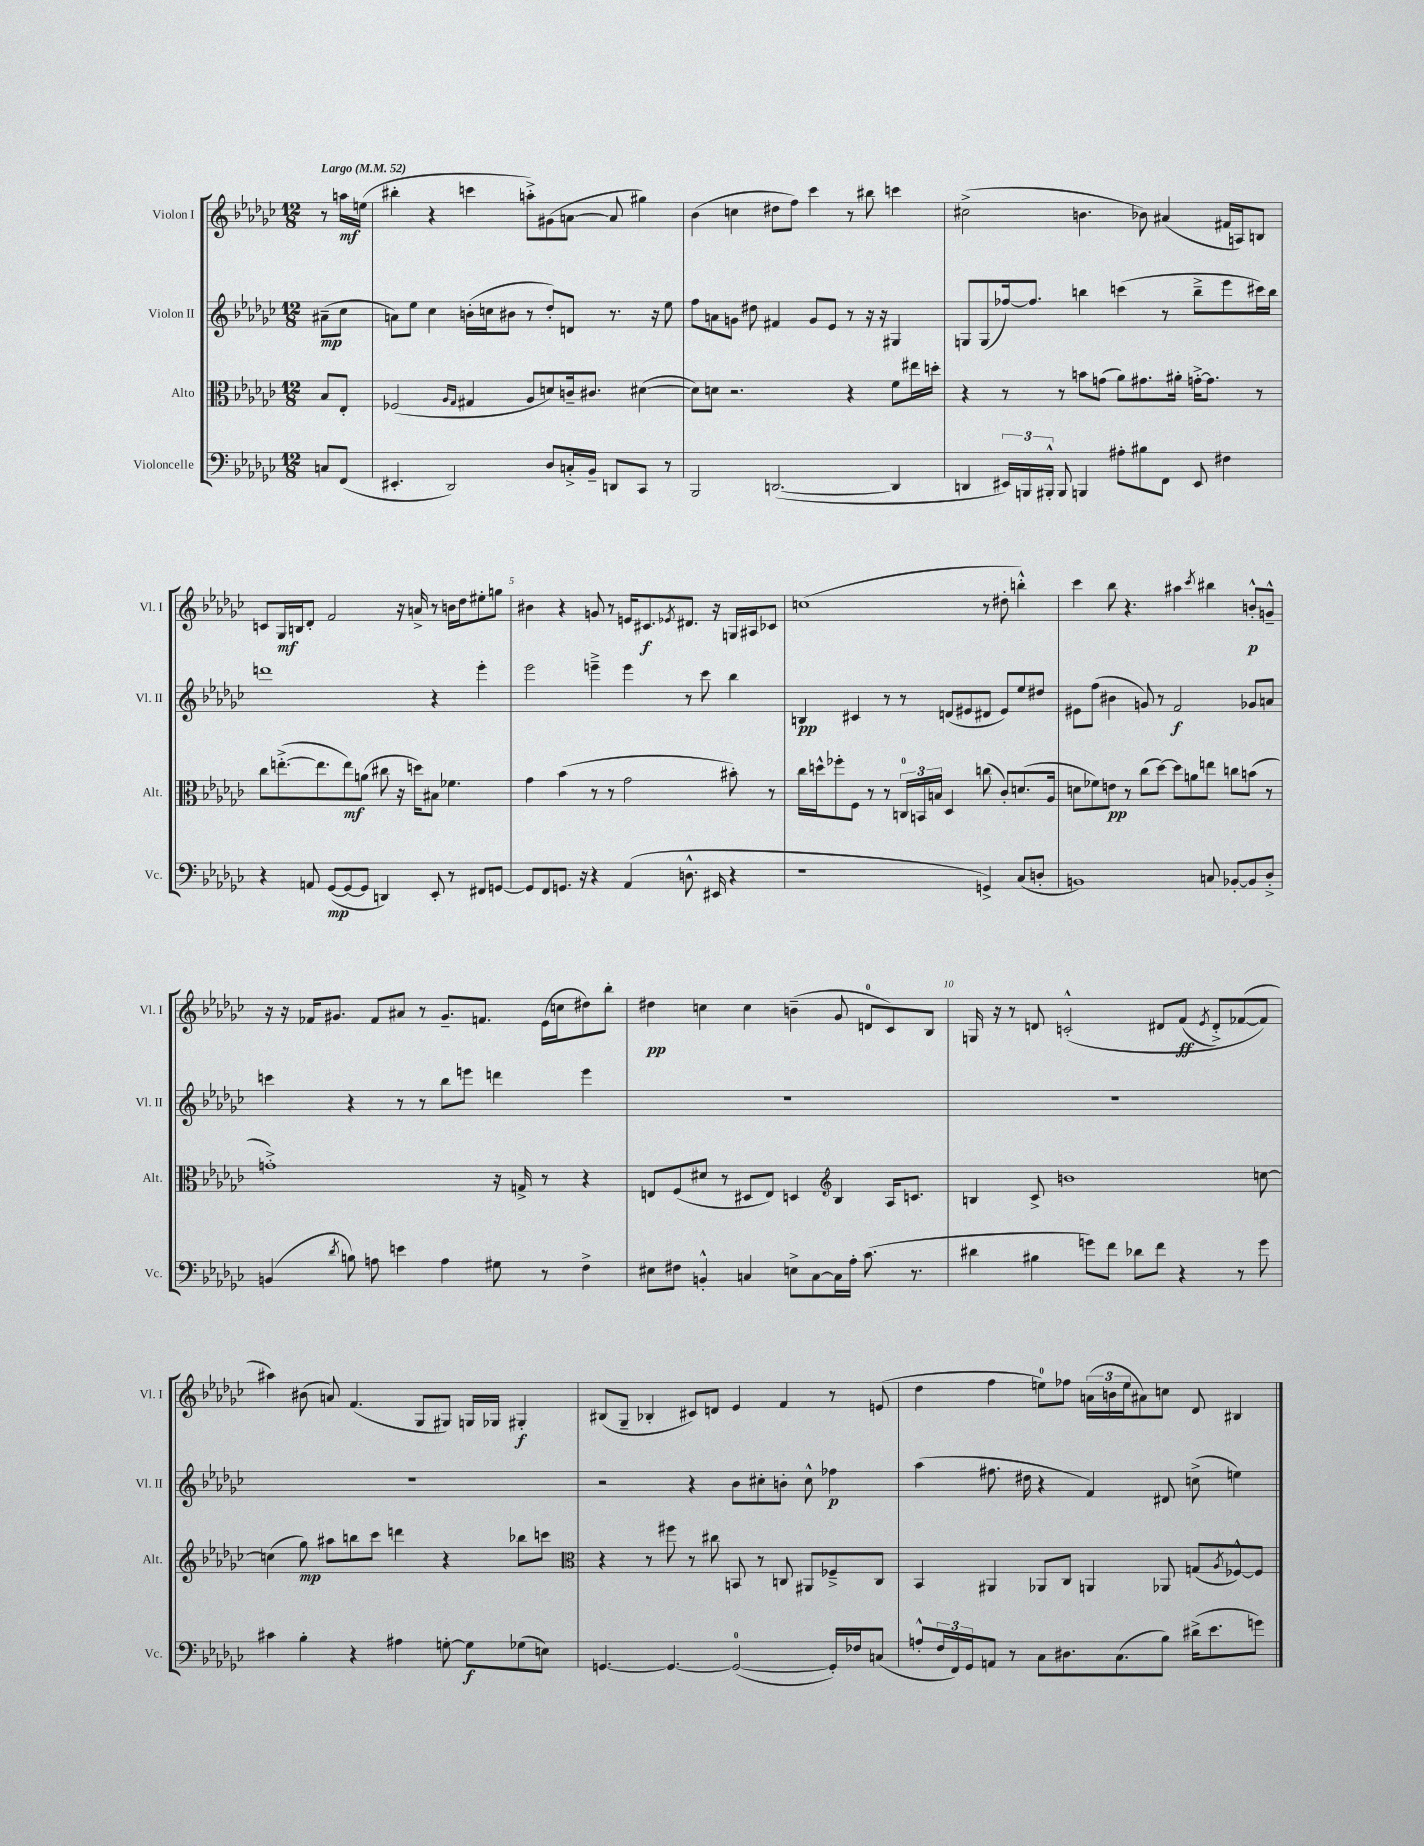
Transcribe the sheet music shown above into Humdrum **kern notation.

**kern	**dynam	**kern	**dynam	**kern	**dynam	**kern	**dynam
*part4	*part4	*part3	*part3	*part2	*part2	*part1	*part1
*staff4	*staff4	*staff3	*staff3	*staff2	*staff2	*staff1	*staff1
*I"Violoncelle	*	*I"Alto	*	*I"Violon II	*	*I"Violon I	*
*I'Vc.	*	*I'Alt.	*	*I'Vl. II	*	*I'Vl. I	*
*clefF4	*	*clefC3	*	*clefG2	*	*clefG2	*
*k[b-e-a-d-g-c-]	*	*k[b-e-a-d-g-c-]	*	*k[b-e-a-d-g-c-]	*	*k[b-e-a-d-g-c-]	*
*M12/8	*	*M12/8	*	*M12/8	*	*M12/8	*
*MM52	*	*MM52	*	*MM52	*	*MM52	*
=	=	=	=	=	=	=	=
!	!	!	!	!	!	!LO:TX:a:B:t=Largo	!
8Cn/L	.	8B-/L	.	(8a#X~\L	mp	8r	.
(8FF/J	.	8E-'/J	.	8cc-\J	.	16aan\LL	mf
.	.	.	.	.	.	(16een\JJ	.
=1	=1	=1	=1	=1	=1	=1	=1
4.EE#X'/	.	(2F-X/	.	8an\L)	.	4bb#X'\	.
.	.	.	.	8ee-\J	.	.	.
.	.	.	.	4cc-\	.	4r	.
2DD-/)	.	.	.	.	.	.	.
.	.	16qqA-/LL	.	.	.	.	.
.	.	16qqG-/JJ	.	.	.	.	.
.	.	4G#X/	.	(16bn'\LL	.	4cccn\	.
.	.	.	.	16ccn\J	.	.	.
.	.	.	.	8b#X\J	.	.	.
.	.	8A-/L	.	8r	.	8aan'^\L)	.
8D-/L	.	8dn/)	.	8dd-'/L)	.	(8g#X\	.
16Cn'^/L	.	16cn~/k	.	8dn/J	.	[8an\J	.
16BB-~/JJ	.	8.c#X/J	.	.	.	.	.
8DDn/L	.	.	.	8.r	.	8a/]	.
8CC-/J	.	([4d#X\	.	.	.	4gg#X\)	.
.	.	.	.	16r	.	.	.
8r	.	.	.	8ee-\	.	.	.
=2	=2	=2	=2	=2	=2	=2	=2
2BBB-/	.	8d#\L])	.	8ff\L	.	(4b-\	.
.	.	8dn\J	.	8an\	.	.	.
.	.	2.r	.	8gn\J	.	4ccn\	.
.	.	.	.	8dd#X\	.	.	.
([2.DDn/	.	.	.	4f#X/	.	8dd#X\L	.
.	.	.	.	.	.	8ff\J)	.
.	.	.	.	8g/L	.	4ccc-\	.
.	.	.	.	8e-/J	.	.	.
.	.	4r	.	8r	.	8r	.
.	.	.	.	16r	.	8bb#X\	.
.	.	.	.	16r	.	.	.
4DD/]	.	8f\L	.	4G#X/	.	4cccn\	.
.	.	16ee#X\L	.	.	.	.	.
.	.	16ddn'\JJ	.	.	.	.	.
=3	=3	=3	=3	=3	=3	=3	=3
4DDn/	.	4r	.	8Gn/L	.	(2cc#X^\	.
.	.	.	.	(8G/	.	.	.
24EE#X/LL)	.	8r	.	[16ff-X/k)	.	.	.
24BBBn/	.	.	.	.	.	.	.
.	.	.	.	8.ff-/J]	.	.	.
24BBB#X'^^/JJ	.	.	.	.	.	.	.
8BBB#/	.	8r	.	.	.	.	.
4BBBn/	.	8bn\L	.	4bbn\	.	4.bn\	.
.	.	(8gn\J	.	.	.	.	.
8A#X'\L	.	8a-\L)	.	(4cccn\	.	.	.
8B#X\	.	8.g#X\	.	.	.	8b-X\)	.
8FF\J	.	.	.	8r	.	(4a#X/	.
.	.	16a#X'\Jk	.	.	.	.	.
8EE#/	.	[16gn'^\KL	.	8bb~^\L	.	.	.
.	.	8.g\J]	.	.	.	.	.
4F#X\	.	.	.	8eee-\	.	16f#X/LL	.
.	.	.	.	.	.	16An/J)	.
.	.	8r	.	16ccc#X\L)	.	8Bn/J	.
.	.	.	.	16bb\JJ	.	.	.
!!LO:LB:g=z
=4	=4	=4	=4	=4	=4	=4	=4
4r	.	8cc-\L	.	1dddn	.	8cn/L	.
.	.	([8.een'^\	.	.	.	16G-/L	mf
.	.	.	.	.	.	16Bn/J	.
8AAn/	.	.	.	.	.	8d-'/J	.
.	.	8.ee\]	.	.	.	.	.
([8GG-/L	mp	.	.	.	.	2f/	.
8GG-/_	.	8ee\)	mf	.	.	.	.
8GG-/J]	.	(8an\J	.	.	.	.	.
4DDn/)	.	8cc#X\	.	.	.	.	.
.	.	16r	.	.	.	16r	.
.	.	16ddn\KL)	.	.	.	16an^/	.
8EE-'/	.	8B#X\J	.	4r	.	8r	.
8r	.	4.f-X\	.	.	.	16bn\LL	.
.	.	.	.	.	.	16dd-\J	.
8FF#X/L	.	.	.	4eee-'\	.	8ee#X'\	.
[8GGn/J	.	.	.	.	.	8ggn\J	.
=5	=5	=5	=5	=5	=5	=5	=5
8GG/L]	.	4g-\	.	2eee-\	.	4b#X\	.
8FF/	.	.	.	.	.	.	.
8.GGn/J	.	(4b-\	.	.	.	4r	.
16r	.	.	.	.	.	.	.
4r	.	8r	.	4eeen~^\	.	8gn/	.
.	.	8r	.	.	.	8r	.
(4AA-/	.	2g-\	.	4eee\	.	16en/KL	.
.	.	.	.	.	.	8.c#X/	f
.	.	.	.	.	.	8qe-X/	.
8.Dn^^\	.	.	.	8r	.	8.d#X/J	.
.	.	.	.	8ccc-\	.	.	.
16EE#X/	.	.	.	.	.	16r	.
4r	.	8b#X'\)	.	4bb-\	.	16Gn/LL	.
.	.	.	.	.	.	16A#X/J	.
.	.	8r	.	.	.	8c-X/J	.
=6	=6	=6	=6	=6	=6	=6	=6
1r	.	16cc-\LL	.	4Bn/	pp	(1ccn	.
.	.	16ddn^^\J	.	.	.	.	.
.	.	8ff-X'\	.	.	.	.	.
.	.	8F\J	.	4c#X/	.	.	.
.	.	8r	.	.	.	.	.
.	.	8r	.	8r	.	.	.
.	.	24Cn/LL	.	8r	.	.	.
.	.	24BBn/	.	.	.	.	.
.	.	24Bn/JJ	.	.	.	.	.
.	.	4D-/	.	(8dn/L	.	.	.
.	.	.	.	8e#X/	.	.	.
4GGn^/)	.	(8ccn\	.	8d#X/J	.	8r	.
.	.	8c-'/L)	.	8e#/L)	.	8dd#X'\	.
(8C-/L	.	(8.dn/	.	8ee-/	.	4bbn'^^\)	.
8Dn'/J	.	.	.	8dd#X/J	.	.	.
.	.	16A-/Jk	.	.	.	.	.
=7	=7	=7	=7	=7	=7	=7	=7
1BBn)	.	8dn\L	.	8e#X\L	.	4ccc-\	.
.	.	8f-X\)	.	(8ff\J	.	.	.
.	.	8en\J	pp	4b#X\	.	8bb-\	.
.	.	8r	.	.	.	4.r	.
.	.	(8cc-\L	.	8gn/)	.	.	.
.	.	[8dd-\J)	.	8r	.	.	.
.	.	8dd-\L]	.	2f/	f	4aa#X\	.
.	.	8an\	.	.	.	.	.
.	.	.	.	.	.	8qccc-/	.
8Cn/	.	8een\J	.	.	.	4bb#X\	.
[8BB-X'/L	.	8ccn\L	.	.	.	.	.
8BB-/]	.	(8bn\J	.	8g-X/L	.	8bn'^^/L	p
8D-'^/J	.	8r	.	8an/J	.	8gn~^^/J	.
!!LO:LB:g=z
=8	=8	=8	=8	=8	=8	=8	=8
(4BBn/	.	1gn'^)	.	4cccn\	.	16r	.
.	.	.	.	.	.	16r	.
.	.	.	.	.	.	16f-X/KL	.
.	.	.	.	.	.	8.g#X/J	.
8qd-/	.	.	.	.	.	.	.
8Bn\)	.	.	.	4r	.	.	.
8An\	.	.	.	.	.	8f-/L	.
4en\	.	.	.	8r	.	8a#X/J	.
.	.	.	.	8r	.	8r	.
4A\	.	.	.	8bb-\L	.	8.g#~/L	.
.	.	.	.	8eeen\J	.	.	.
.	.	.	.	.	.	8.fn/J	.
8G#X\	.	16r	.	4dddn\	.	.	.
.	.	16Gn^/	.	.	.	.	.
8r	.	8r	.	.	.	(16e-\LL	.
.	.	.	.	.	.	16ccn\J	.
4F^\	.	4r	.	4eee\	.	8dd#X\)	.
.	.	.	.	.	.	8bb-'\J	.
=9	=9	=9	=9	=9	=9	=9	=9
8E#X\L	.	8En/L	.	1.r	.	4dd#X\	pp
8F#X\J	.	(8F/	.	.	.	.	.
4BBn'^^/	.	8d#X/J	.	.	.	4ccn\	.
.	.	8r	.	.	.	.	.
4Cn/	.	8D#X/L	.	.	.	4cc\	.
.	.	8E/J)	.	.	.	.	.
8En^\L	.	4Dn/	.	.	.	(4bn~\	.
[8C\	.	.	.	.	.	.	.
*	*	*clefG2	*	*	*	*	*
16C\L]	.	4B-/	.	.	.	8g-/	.
16A-'\JJ	.	.	.	.	.	.	.
(8.c-\	.	.	.	.	.	8dn/L	.
.	.	16A-/KL	.	.	.	8c-/)	.
8.r	.	8.cn/J	.	.	.	.	.
.	.	.	.	.	.	8B-/J	.
=10	=10	=10	=10	=10	=10	=10	=10
4d#X\	.	4Bn/	.	1.r	.	16Gn/	.
.	.	.	.	.	.	16r	.
.	.	.	.	.	.	8r	.
4B#X\	.	8c-^/	.	.	.	8dn/	.
.	.	1bn	.	.	.	(2cn'^^/	.
8gn\L)	.	.	.	.	.	.	.
8f\J	.	.	.	.	.	.	.
8d-X\L	.	.	.	.	.	.	.
8f\J	.	.	.	.	.	8d#X/L	.
4r	.	.	.	.	.	(8f/J	ff
.	.	.	.	.	.	8qe-/	.
.	.	.	.	.	.	8d#'^/L)	.
8r	.	.	.	.	.	([8f-X/	.
8g\	.	[8ccn\	.	.	.	8f-/J])	.
!!LO:LB:g=z
=11	=11	=11	=11	=11	=11	=11	=11
4c#X\	.	(4ccn\]	.	1.r	.	4aa#X\)	.
4B-'\	.	8gg-\)	mp	.	.	(8b#X\	.
.	.	8aa#X\L	.	.	.	8an/)	.
4r	.	8bbn\	.	.	.	(4.f/	.
.	.	8ccc-\J	.	.	.	.	.
4A#X\	.	4dddn\	.	.	.	.	.
.	.	.	.	.	.	8G-/L	.
[8Gn'\	.	4r	.	.	.	8G#X/J)	.
8G\L]	f	.	.	.	.	16Gn/LL	.
.	.	.	.	.	.	16G-X/JJ	.
(8G-X\	.	8bb-X\L	.	.	.	4G#X'/	f
8En\J)	.	8cccn\J	.	.	.	.	.
=12	=12	=12	=12	=12	=12	=12	=12
*	*	*clefC3	*	*	*	*	*
[4.GGn/	.	4r	.	2r	.	(8B#X/L	.
.	.	.	.	.	.	8G-~/J	.
.	.	8r	.	.	.	4B-X'/	.
4.GG/_	.	8ff#X\	.	.	.	.	.
.	.	8r	.	4r	.	8c#X/L)	.
.	.	8cc#X\	.	.	.	8dn/J	.
(2GG/_	.	8BBn/	.	8b-\L	.	4e-/	.
.	.	8r	.	8cc#X'\	.	.	.
.	.	8Cn/	.	8bn'\J	.	4f/	.
.	.	8AA#X/L	.	8cc#^^\	.	.	.
16GG'/LL])	.	8F-X~^/	.	4ff-X\	p	8r	.
16F-X/J	.	.	.	.	.	.	.
(8Cn/J	.	8C/J	.	.	.	(8en/	.
=13	=13	=13	=13	=13	=13	=13	=13
8An'^^/L	.	4BB-/	.	(4aa-\	.	4dd-\	.
24F/L	.	.	.	.	.	.	.
24FF/)	.	.	.	.	.	.	.
24GG-/J	.	.	.	.	.	.	.
8AAn/J	.	4AA#X/	.	8.ff#X\	.	4ff\	.
8r	.	.	.	.	.	.	.
.	.	.	.	16dd#X\	.	.	.
8C-\L	.	8AA-X/L	.	4r	.	8een\L)	.
8.D#X\	.	8C-/J	.	.	.	8ff-X\J	.
.	.	4AAn/	.	4f/)	.	(24an\LL	.
.	.	.	.	.	.	24bn\	.
(8.C-\	.	.	.	.	.	.	.
.	.	.	.	.	.	24ee\J	.
.	.	.	.	.	.	8a#X\)	.
8B-\J)	.	8AA-X/	.	8d#X/	.	8ccn\J	.
(16d#X^\KL	.	(8Gn/L	.	(8ccn^\	.	8d-/	.
8.e-\	.	.	.	.	.	.	.
.	.	8qA-/	.	.	.	.	.
.	.	[8F-X^^/)	.	4een\)	.	4B#X/	.
8gn\J)	.	8F-/J]	.	.	.	.	.
==	==	==	==	==	==	==	==
*-	*-	*-	*-	*-	*-	*-	*-
